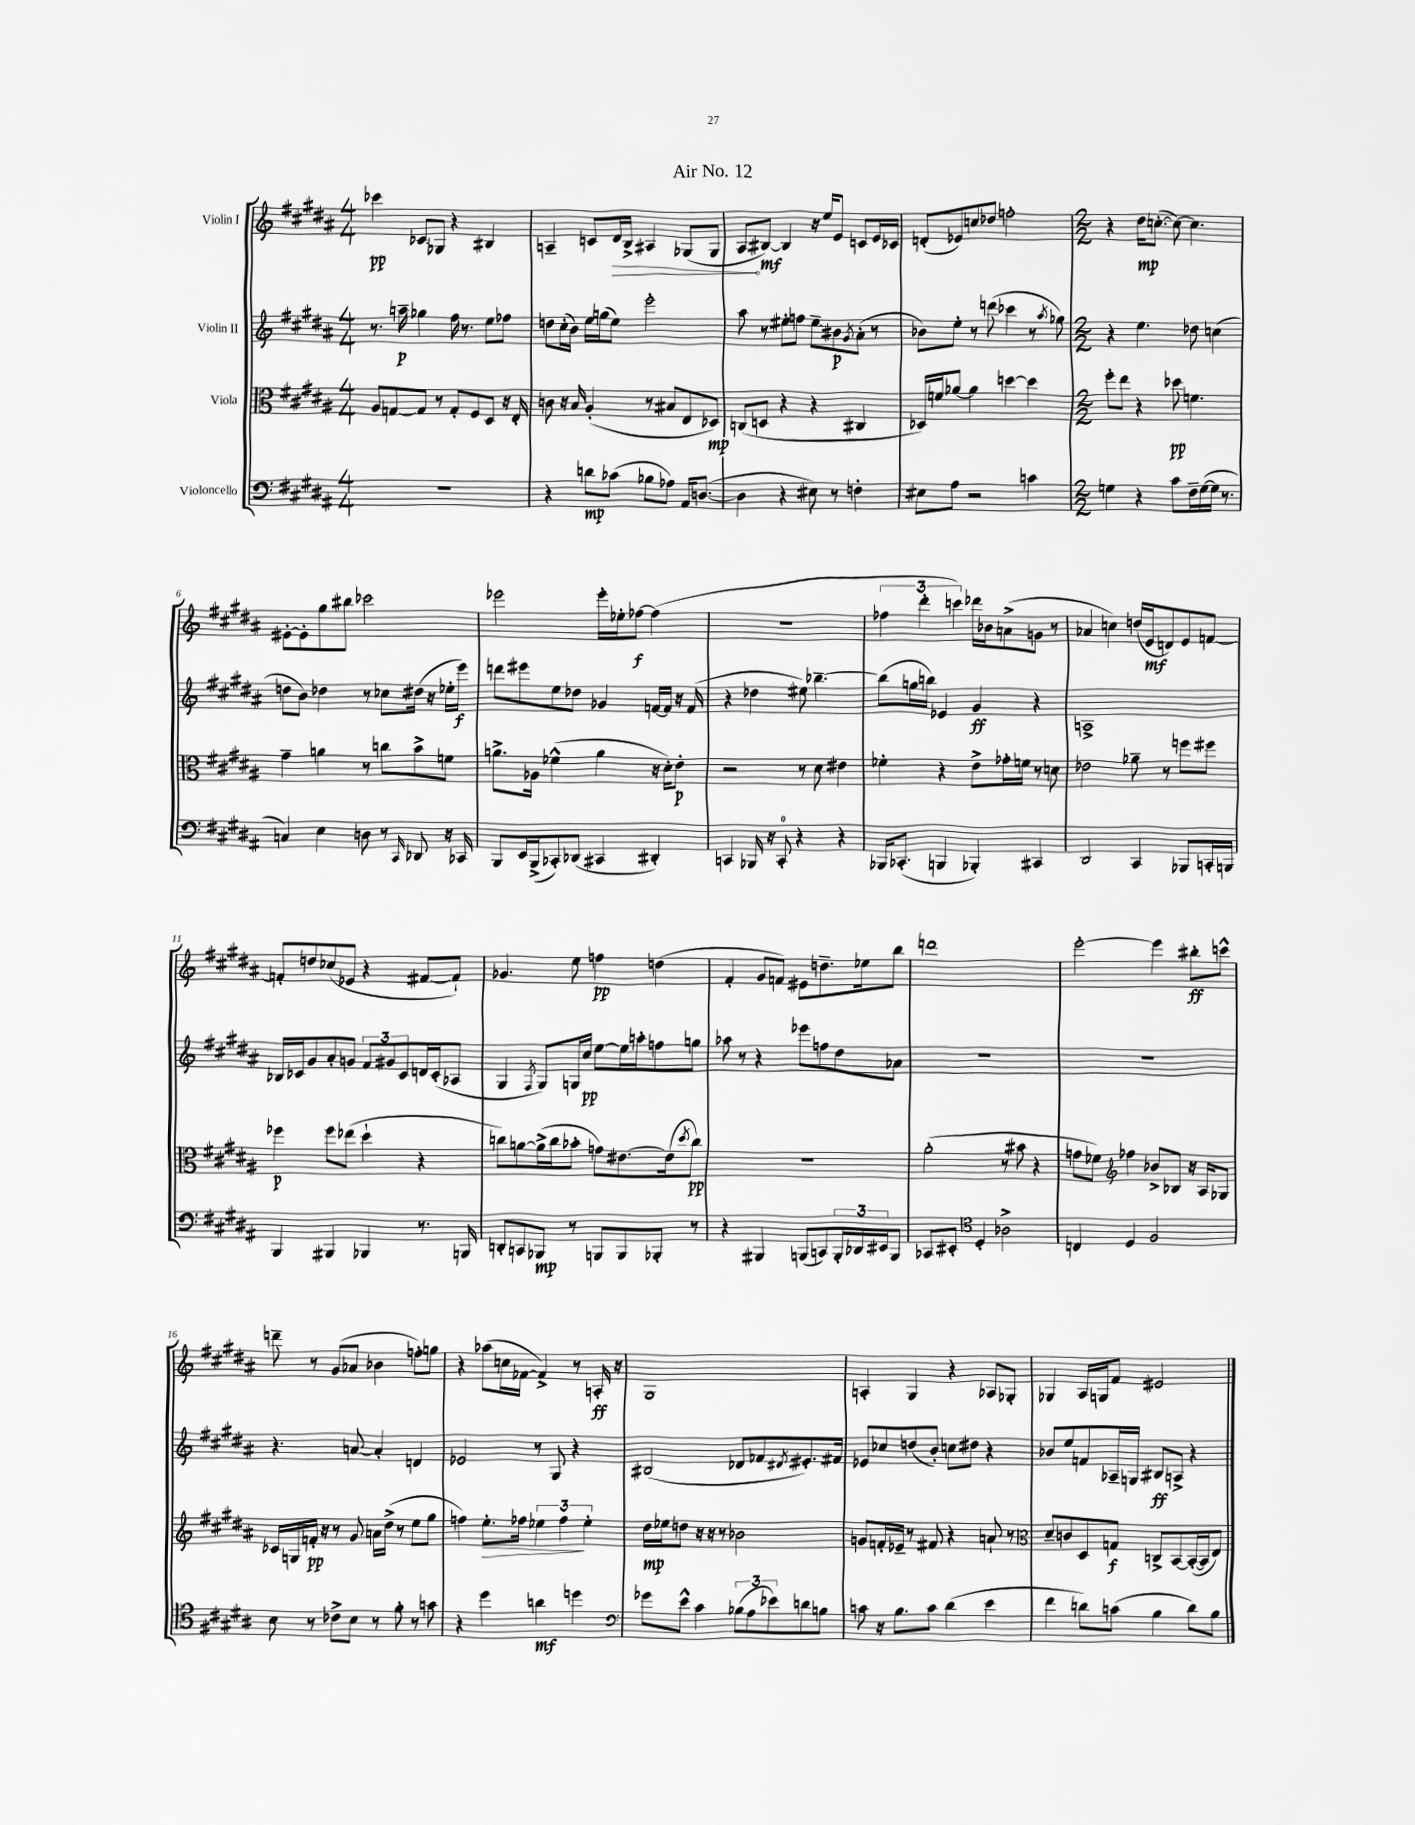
\header { title = "Air No. 12" }
<<
\new StaffGroup <<
\new Staff = "s0" \with { instrumentName = "Violin I" } {
    \clef treble \key b \major \numericTimeSignature \time 4/4
    ces'''4\pp ces'8\glissando ges8 r4 bis4 |
    a4-- c'8 \once \override Hairpin.circled-tip = ##t dis'16\> b16-> ais4 ges8( ges8 |
    ais8\! bis8~\mf) bis4 r16 e''16 e'8 c'8 e'16 ces'16 |
    d'8-.( ees'8) c''8 des''8 f''2-. |
    \numericTimeSignature \time 2/2 r4 dis''16\mp c''8.~-.( c''8~) c''4. |
    eis'8~-. eis'8-. gis''8 bis''8 ces'''2 |
    ees'''2 ees'''16-. ees''16-. fes''8~\f fes''4( |
    r1 |
    \tuplet 3/2 { fes''4 dis'''4-. c'''4) } des'''16 bes'16 a'8->( g'8 r8 |
    aes'4 c''4) d''16( e'16\mf d'8) e'8 f'8~ |
    f'8-. d''8 ces''8( ees'8 r4 fis'8~ fis'8-!) |
    ges'4. e''8 f''4\pp d''4( |
    fis'4-. gis'8 f'8) eis'8 d''8.-- ees''16 b''8 |
    d'''1 |
    e'''2~-. e'''4 bis''8-.\ff c'''8-^ |
    d'''8-- r8 gis'8( aes'8 bes'4 f''8-.) g''8 |
    r4 aes''8( c''16 fes'16~ fes'4->) r8 a16-.\ff r16 |
    gis1 |
    a4-. gis4 r4 aes8 ges8-. |
    ges4 ais16 g16 fis'8 eis'2 \bar "|." |
}
\new Staff = "s1" \with { instrumentName = "Violin II" } {
    \clef treble \key b \major \numericTimeSignature \time 4/4
    r8. a''16--\p ges''4 fis''16 r8. e''8 fes''8 |
    d''8 cis''16-.( b'16) e''16 g''16( e''8) e'''2-. |
    ais''8 r8 eis''8-. f''8 eis''8--\glissando bis'8\p \acciaccatura { gis'8 } ais'8-.( r8 |
    bes'8) e''8-. r8 d'''8( ces'''4 r8 \acciaccatura { ais''8 } ges''8) |
    \numericTimeSignature \time 2/2 r4 e''4. des''8 c''4( |
    d''8 b'8) des''4 r8 ces''8 dis''16( r16 ees''16-. e'''16\f) |
    d'''8 eis'''8 e''8 des''8 ges'4 f'16~ f'16 r16 f'16( |
    r4 des''4 eis''8) bes''4.~-- |
    bes''8( g''16 b''16) ees'4 gis'4\ff r4 |
    a1-> |
    bes16 ces'16 gis'8 ais'8-. g'8 \tuplet 3/2 { fis'8 gis'8 ces'8 } d'16 ces'16-.( aes8 |
    gis4 \acciaccatura { fis8 } gis8) g16 cis''16\pp e''8~ e''16 a''16-. f''8 g''8 |
    aes''8 r8 r4 ees'''8 f''8 dis''8 aes'8 |
    R1 |
    R1 |
    r4. a'8~ a'4-. d'4 |
    ees'2 r8 gis8 r4 |
    bis2( des'8 fes'8 \acciaccatura { dis'8 } eis'8.-.) fis'16 |
    ees'8 ces''8 d''8( b'8-.) c''8 dis''8 r4 |
    bes'8 e''8 f'8 aes16-- g16 bis8\ff a8-> r4 \bar "|." |
}
\new Staff = "s2" \with { instrumentName = "Viola" } {
    \clef alto \key b \major \numericTimeSignature \time 4/4
    ais8 g8~ g8 r8 g8-. fis8 dis8 r16 e16-. |
    c'8 r16 b16 ais4-.( r8 bis8 e8 des8\mp) |
    c8( d8 r4 r4 cis4 |
    des16) f'16 aes'8~ aes'4 d''4~ d''4 |
    \numericTimeSignature \time 2/2 fis''8-. e''8 r4 des''8\pp f'4. |
    gis'4-- a'4 r8 c''8 b'8-> f'8 |
    a'8.-> aes16 fes'4-^( a'4 r16 dis'16-.) e'8-.\p |
    r2 r8 dis'8 eis'4 |
    fes'4-. r4 e'8-> ges'16-. f'16 r8 d'8 |
    ees'2 aes'8-- r8 f''8 fis''8 |
    fes''4\p fes''8 ees''8( dis''4-! r4 |
    c''8) a'8~ a'16->( c''16 bes'8-. g'8) eis'8.~ eis'16( \acciaccatura { dis''8 } c''8\pp) |
    r1 |
    ais'2-.( r8 bis'8 r4 |
    g'8 fes'8) \clef treble fes''4 bes'8-> bes8 r16 ais16 ges8 |
    ces'16 g16 f'16-.\pp r16 r8 gis'8 a'16 dis''16->( r8 e''8 gis''8 |
    f''4) e''8.-.\> fes''16 \tuplet 3/2 { ees''4 fes''4\! ees''4-. } |
    dis''16\mp ees''16 d''8 r16 r16 r8 bes'2 |
    g'8 f'16-. ees'16-- r8 fis'8 r4 a'8-! r8 |
    \clef alto dis'8-- c'8 dis8 g8\f c8-> b,8~ b,16~-.( b,16 e8) \bar "|." |
}
\new Staff = "s3" \with { instrumentName = "Violoncello" } {
    \clef bass \key b \major \numericTimeSignature \time 4/4
    R1 |
    r4 d'8\mp ces'8( bes8 aes8) ais,16 d8.~( |
    d4 r4 eis8) r8 f4-. |
    eis8 ais8 r2 c'4 |
    \numericTimeSignature \time 2/2 g4 r4 cis'8 fis16-- g16~( g16 r8. |
    c4) e4 d8 r8 \grace { cis,16 } des,8 r16 ces,16 |
    b,,8 e,16 b,,16->( ces,8-.) des,8( cis,4 dis,4-.) |
    c,4 bes,,16 r16 c,8-0-. r4 r4 |
    bes,,16 ces,8.-.( b,,4 bes,,4-.) cis,4 |
    dis,2 cis,4 bes,,8 c,16-. b,,16 |
    b,,4 bis,,4 bes,,4 r8. b,,16 |
    d,8-. c,8 bes,,8\mp r8 b,,8 b,,8 bes,,8-. r8 |
    r4 bis,,4 b,,8( c,8) \tuplet 3/2 { b,,16-. des,16 eis,16 } b,,8 |
    ces,8 eis,8-. \clef tenor dis4-. aes2-> |
    c4 dis4 fis2 |
    b8 r8 ces'8-> b8 r8 fis'8-. r8 g'8 |
    r4 dis''4 a'4\mf d''4 |
    \clef bass ges'8 e'8-^ cis'4 \tuplet 3/2 { bes8( ais8 ees'8) } d'8 b8 |
    c'8 r16 b8. c'8 dis'4( e'4 |
    fis'4 d'8) c'8( b4 d'8) b8 \bar "|." |
}
>>
>>
